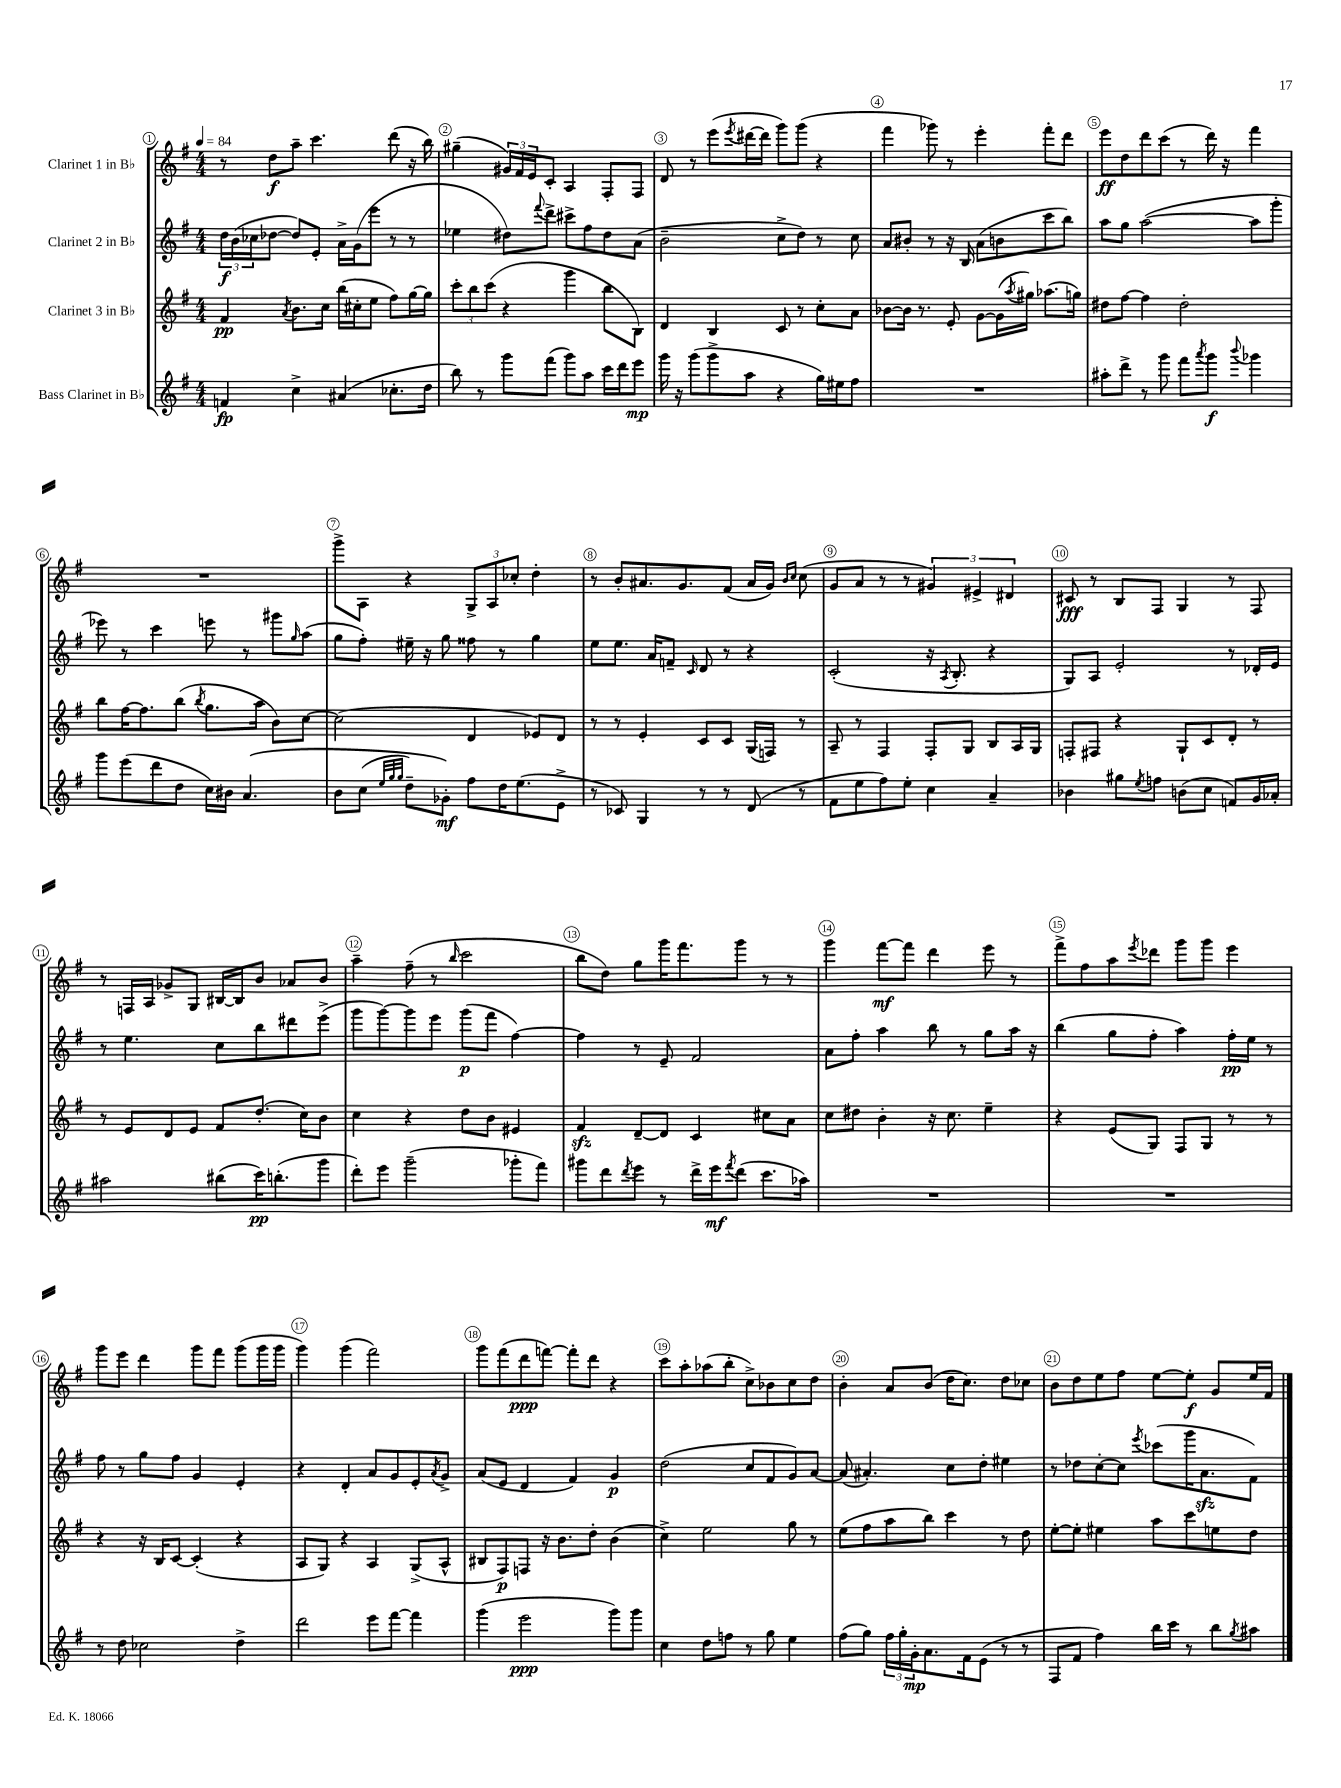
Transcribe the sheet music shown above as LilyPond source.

<<
\new StaffGroup <<
\new Staff = "s0" \with { instrumentName = "Clarinet 1 in Bb" } {
    \clef treble \key g \major \numericTimeSignature \time 4/4 \tempo 4 = 84
    r8 d''8\f a''8-- c'''4. d'''8( r16 b''16) |
    gis''4--( \tuplet 3/2 { gis'16) fis'16 e'16 } c'8-. a4 fis8-. fis8 |
    d'8 r8 e'''8( \acciaccatura { e'''8 } dis'''16~ dis'''16 g'''8) g'''8( r4 |
    fis'''4 ges'''8) r8 e'''4-. fis'''8-. d'''8 |
    e'''8\ff d''8 d'''8 c'''8( r8 d'''16) r16 fis'''4 |
    R1 |
    g'''8-> a8 r4 \tuplet 3/2 { g8-> a8 ces''8-. } d''4-. |
    r8 b'8-. ais'8. g'8. fis'8( ais'16 g'16) \grace { b'16 c''16 } c''8( |
    g'8 a'8 r8 r8 \tuplet 3/2 { gis'4) eis'4-> dis'4 } |
    cis'8\fff r8 b8 fis8 g4 r8 fis8 |
    r8 f16 a16 ges'8-> g8 bis16~ bis16 b'8 aes'8 b'8 |
    a''4-- fis''8--( r8 \grace { b''16 } c'''2 |
    b''8 d''8) g''8 g'''16 fis'''8. g'''8 r8 r8 |
    g'''4 fis'''8~\mf fis'''8 d'''4 e'''8 r8 |
    fis'''8-> fis''8 a''8 \acciaccatura { e'''8 } des'''8 g'''8 g'''8 e'''4 |
    g'''8 e'''8 d'''4 g'''8 fis'''8 g'''8( g'''16 g'''16 |
    g'''4) g'''4( fis'''2) |
    g'''8 fis'''8( d'''8\ppp f'''8~) f'''8-. d'''8 r4 |
    c'''8 a''8-. aes''8( b''8-. c''8->) bes'8 c''8 d''8 |
    b'4-. a'8 b'8( d''16 c''8.) d''8 ces''8 |
    b'8 d''8 e''8 fis''8 e''8~ e''8-.\f g'8 e''16 fis'16 \bar "|." |
}
\new Staff = "s1" \with { instrumentName = "Clarinet 2 in Bb" } {
    \clef treble \key g \major \numericTimeSignature \time 4/4
    \tuplet 3/2 { d''16\f b'16( ces''16 } des''8~ des''8) e'8-. a'16-> g'16( e'''8 r8 r8 |
    ees''4 dis''8) \appoggiatura { fis'''8 } d'''8-> cis'''8-> fis''8 dis''8 a'8( |
    b'2-- c''8-> d''8) r8 c''8 |
    a'8 bis'8-. r8 r16 b16 a'8( b'8 c'''8 b''8) |
    a''8 g''8 a''2~( a''8 g'''8-. |
    ees'''8) r8 c'''4 e'''8 r8 gis'''8 \grace { g''16 } a''8( |
    g''8 fis''8-.) eis''16-- r16 g''8 fisis''8 r8 g''4 |
    e''8 e''8. a'16 f'8-- \grace { c'16 } d'8 r8 r4 |
    c'2-.( r16 \acciaccatura { a8 } b8.-. r4 |
    g8) a8 e'2-. r8 des'16-. e'16 |
    r8 e''4. c''8 b''8 dis'''8 e'''8->( |
    g'''8 g'''8~) g'''8 e'''8 g'''8\p( fis'''8 fis''4~) |
    fis''4 r8 e'8-- fis'2 |
    a'8 fis''8-. a''4 b''8 r8 g''8 a''16 r16 |
    b''4( g''8 fis''8-. a''4) fis''16-.\pp e''16 r8 |
    fis''8 r8 g''8 fis''8 g'4 e'4-. |
    r4 d'4-. a'8 g'8 e'8-. \acciaccatura { a'8 } g'8-> |
    a'8( e'8 d'4 fis'4) g'4\p |
    d''2( c''8 fis'8 g'8) a'8~ |
    a'8( ais'4.-.) c''8 d''8-. eis''4 |
    r8 des''8 c''8~-. c''8 \acciaccatura { e'''8 } ces'''8( g'''16 a'8.\sfz fis'8) \bar "|." |
}
\new Staff = "s2" \with { instrumentName = "Clarinet 3 in Bb" } {
    \clef treble \key g \major \numericTimeSignature \time 4/4
    fis'4\pp \acciaccatura { a'8 } b'8. c''16 b''16( cis''16-. e''8 fis''8) g''16~ g''16 |
    \tuplet 3/2 { c'''8-. b''8 c'''8( } r4 g'''4 b''8 b8) |
    d'4 b4 c'8 r8 c''8-. a'8 |
    bes'8~ bes'16 r8. e'8-. g'8~ g'16( \acciaccatura { a''8 } gis''16) aes''8.( g''16) |
    dis''8 fis''8~ fis''4 dis''2-. |
    b''8 fis''16~ fis''8. b''8( \acciaccatura { b''8 } g''8. a''16 b'8) c''8~ |
    c''2( d'4 ees'8) d'8 |
    r8 r8 e'4-. c'8 c'8 g16( f16) r8 |
    a8-- r8 fis4 fis8-. g8 b8 a16 g16 |
    f8-. fis8 r4 g8-! c'8 d'8-. r8 |
    r8 e'8 d'8 e'8 fis'8 d''8.-.( c''16) b'8 |
    c''4 r4 d''8 b'8 eis'4 |
    fis'4\sfz d'8~-- d'8 c'4 cis''8 a'8 |
    c''8 dis''8 b'4-. r16 c''8. e''4-- |
    r4 e'8( g8) fis8 g8 r8 r8 |
    r4 r16 b16 c'8~ c'4-.( r4 |
    a8 g8) r4 a4 g8->( a8-^ |
    bis8 fis8\p) f8 r16 b'8. d''8-. b'4( |
    c''4->) e''2 g''8 r8 |
    e''8( fis''8 a''8 b''8) c'''4 r8 d''8 |
    e''8~-. e''8-. eis''4 a''8 c'''8 e''8 d''8 \bar "|." |
}
\new Staff = "s3" \with { instrumentName = "Bass Clarinet in Bb" } {
    \clef treble \key g \major \numericTimeSignature \time 4/4
    f'4\fp c''4-> ais'4( ces''8.-. d''16 |
    b''8) r8 g'''8 fis'''8( g'''8) a''8 c'''16 d'''16 e'''8\mp |
    g'''16 r16 g'''8( g'''8-> a''8 r4 g''16) eis''16 fis''8 |
    R1 |
    ais''8-. d'''8-> r8 g'''8 fis'''8 \acciaccatura { a'''8 } g'''8\f \appoggiatura { b'''8 } ges'''4 |
    g'''8 e'''8( d'''8 d''8 c''16) bis'16 a'4.\( |
    b'8 c''8( \grace { e''32 g''32 g''32 } d''8--) ges'8-.\mf\) fis''8 d''16 e''8.( e'8-> |
    r8 ces'8) g4 r8 r8 d'8( r8 |
    fis'8 e''8 fis''8) e''8-. c''4 a'4-- |
    bes'4 gis''8 \acciaccatura { e''8 } f''8 b'8( c''8 f'8) g'16 aes'16-. |
    ais''2 bis''8( c'''16\pp) b''8.-.( g'''8 |
    d'''8-.) e'''8 g'''2--( ges'''8-. fis'''8) |
    gis'''8 d'''8 \acciaccatura { d'''8 } e'''8 r8 d'''16-> e'''16\mf \acciaccatura { fis'''8 } d'''8( c'''8. aes''16) |
    R1 |
    R1 |
    r8 d''8 ces''2 d''4-> |
    d'''2 e'''8 fis'''8~ fis'''4 |
    g'''4( e'''2\ppp g'''8) g'''8 |
    c''4 d''8 f''8 r8 g''8 e''4 |
    fis''8( g''8) \tuplet 3/2 { fis''16 g''16-. g'16-.\mp } a'8. fis'16 e'8( r8 r8 |
    fis8 fis'8 fis''4) b''16 c'''16 r8 b''8 \acciaccatura { g''8 } ais''8 \bar "|." |
}
>>
>>
\layout { \context { \Score \override BarNumber.break-visibility = ##(#f #t #t) barNumberVisibility = #all-bar-numbers-visible \override BarNumber.stencil = #(make-stencil-circler 0.1 0.3 ly:text-interface::print) } }
